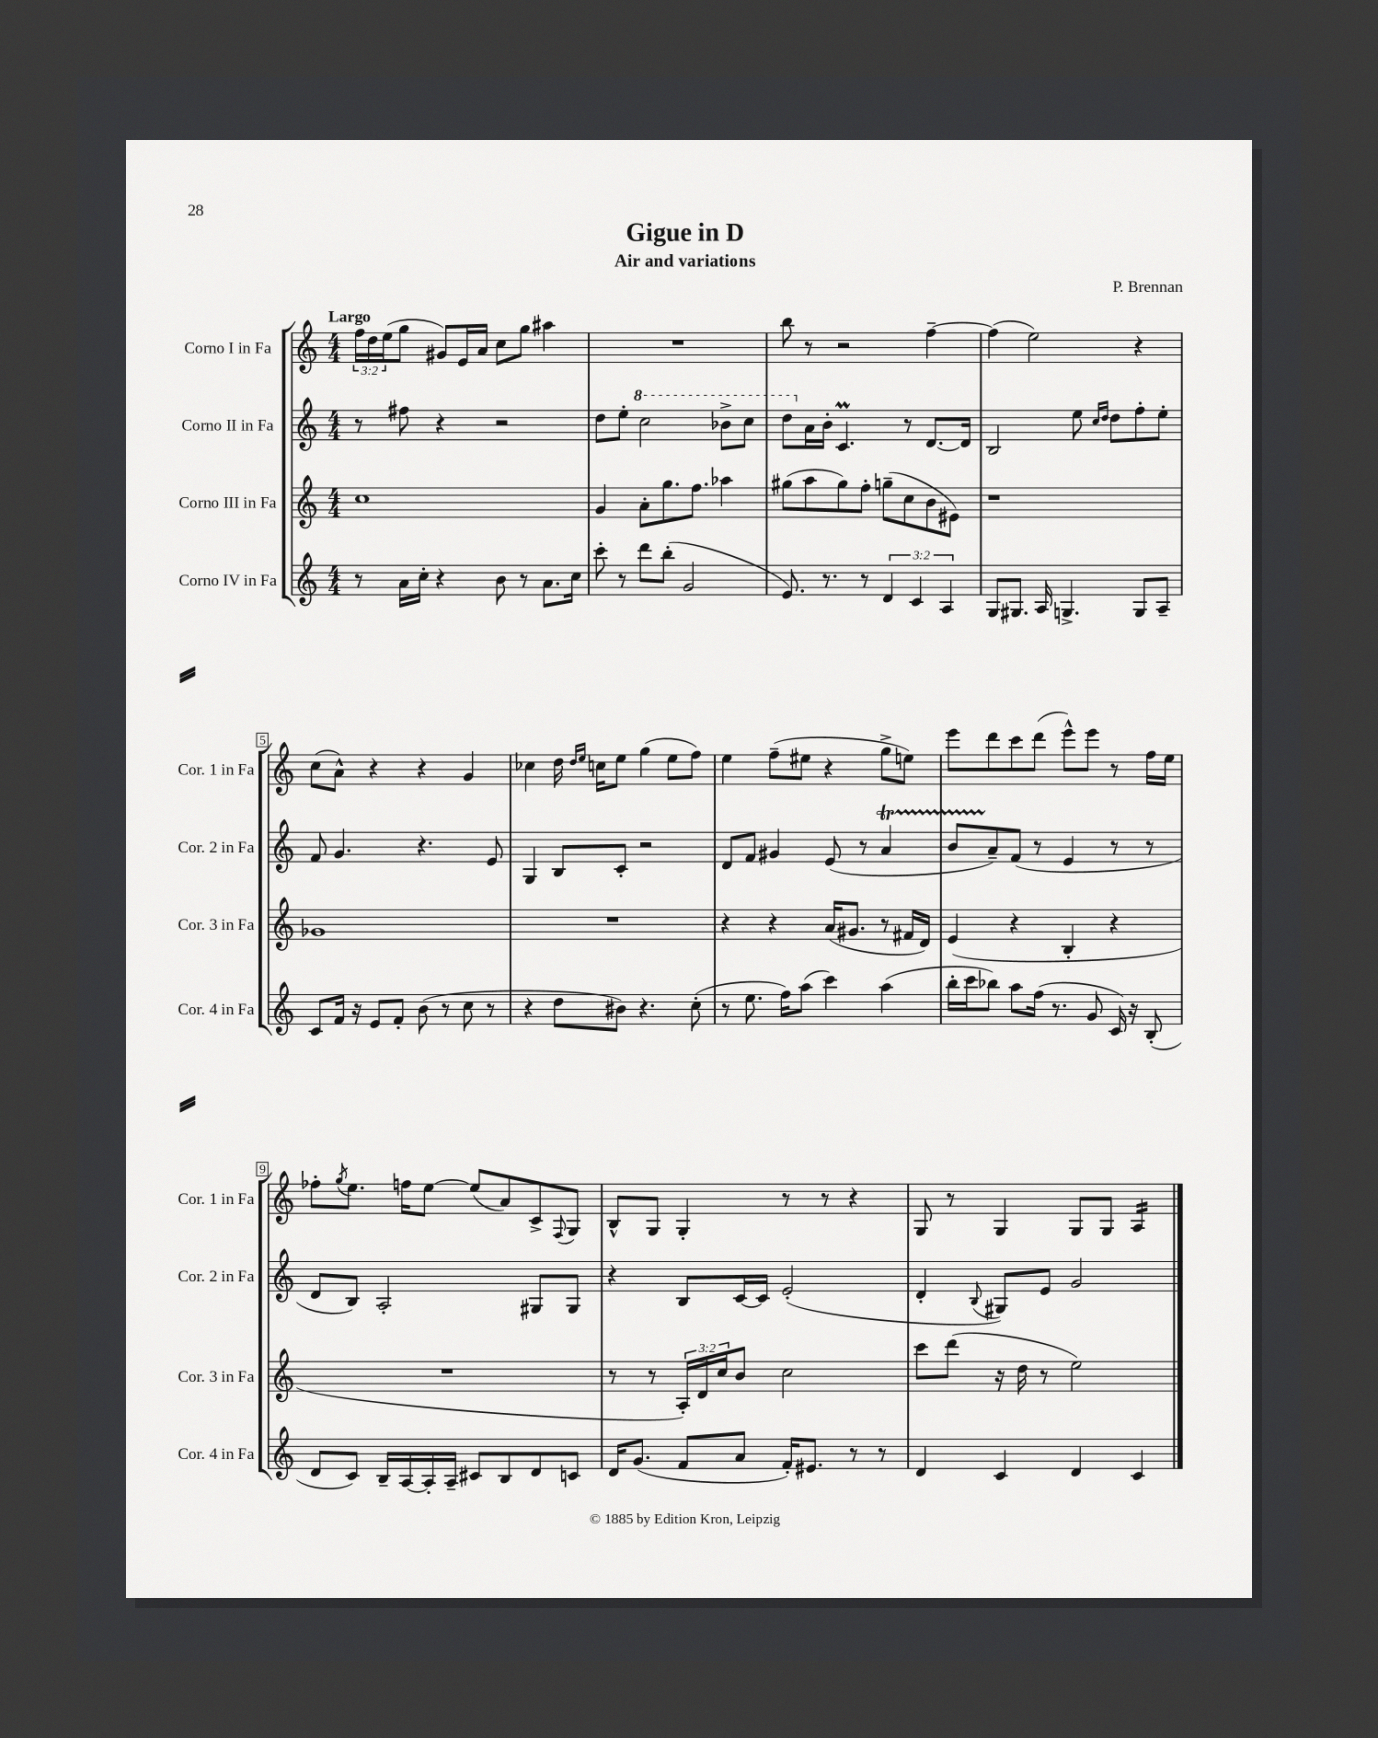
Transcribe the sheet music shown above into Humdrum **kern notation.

**kern	**kern	**kern	**kern
*staff4	*staff3	*staff2	*staff1
*clefG2	*clefG2	*clefG2	*clefG2
*k[]	*k[]	*k[]	*k[]
*M4/4	*M4/4	*M4/4	*M4/4
8r	1cc	8r	24ff
.	.	.	24dd
.	.	.	(24ee
16a	.	8ff#	8gg
16cc'	.	.	.
4r	.	4r	8g#)
.	.	.	16e
.	.	.	16a
8b	.	2r	8cc
8r	.	.	8gg
8.a	.	.	4aa#
16cc	.	.	.
=	=	=	=
8ccc'	4g	8dd	1r
8r	.	8ee'	.
8ddd	8a'	2ccc	.
(8bb'	8.gg	.	.
2g	.	.	.
.	8.ff	.	.
.	4aa-	8bb-^	.
.	.	8ccc	.
=	=	=	=
8.e)	(8gg#	8ddd	8bb
.	8aa	16a	8r
8.r	.	16b'	.
.	8gg#)	4.c	2r
8r	8ff'	.	.
6d	(8gg~	.	.
.	8cc	8r	.
6c	.	.	.
.	8b	[8.d	[4ff~
6A	.	.	.
.	8e#)	.	.
.	.	16d]	.
=	=	=	=
8G	1r	2B	(4ff]
8.G#	.	.	.
.	.	.	2ee)
16A	.	.	.
4.G^	.	.	.
.	.	8ee	.
.	.	16qqcc	.
.	.	16qqdd	.
.	.	8dd	.
8G	.	8ff'	4r
8A~	.	8ee'	.
=	=	=	=
8c	1g-	8f	(8cc
16f	.	4.g	8a^^)
16r	.	.	.
8e	.	.	4r
8f'	.	.	.
(8b	.	4.r	4r
8r	.	.	.
8cc	.	.	4g
8r	.	8e	.
=	=	=	=
4r	1r	4G	4cc-
8dd	.	8B	16dd
.	.	.	16qqdd
.	.	.	16qqee
.	.	.	16cc
8b#)	.	8c'	8ee
4.r	.	2r	(4gg
.	.	.	8ee
(8cc'	.	.	8ff)
=	=	=	=
8r	4r	8d	4ee
8.ee	.	8f	.
.	4r	4g#	(8ff~
16ff)	.	.	.
(8aa	.	.	8ee#
4ccc)	(16a	(8e	4r
.	8.g#	.	.
.	.	8r	.
(4aa	8r	4a	8gg^
.	16f#	.	8ee)
.	16d)	.	.
=	=	=	=
16bb'	(4e	8b	8eee
16ccc	.	.	.
8bb-)	.	8a~)	8ddd
8aa	4r	(8f	8ccc
(16ff	.	8r	(8ddd
8.r	.	.	.
.	4B'	4e	8eee^^)
8g	.	.	8eee
16c)	4r	8r	8r
16r	.	.	.
(8B'	.	8r	16ff
.	.	.	16ee
=	=	=	=
8d	1r	8d	8ff-'
.	.	.	8qgg
8c)	.	8B)	8.ee
16B~	.	2A'	.
[16A	.	.	16ff
16A']	.	.	[8ee
16A~	.	.	.
8c#	.	.	(8ee]
8B	.	.	8a)
8d	.	8G#	8c^
.	.	.	8qqF
8c	.	8G#	8G
=	=	=	=
16d	8r	4r	8B^^
(8.g	.	.	.
.	8r	.	8G
8f	24A')	8B	4G'
.	24d	.	.
.	24cc	.	.
8a	8b	[16c	.
.	.	16c]	.
16f')	2cc	(2e'	8r
8.e#	.	.	.
.	.	.	8r
8r	.	.	4r
8r	.	.	.
=	=	=	=
4d	8ccc	4d'	8G
.	(8ddd	.	8r
.	.	8qqB	.
4c	16r	8G#)	4G
.	16dd	.	.
.	8r	8e	.
4d	2ee)	2g	8G
.	.	.	8G
4c	.	.	4A
==	==	==	==
*-	*-	*-	*-
